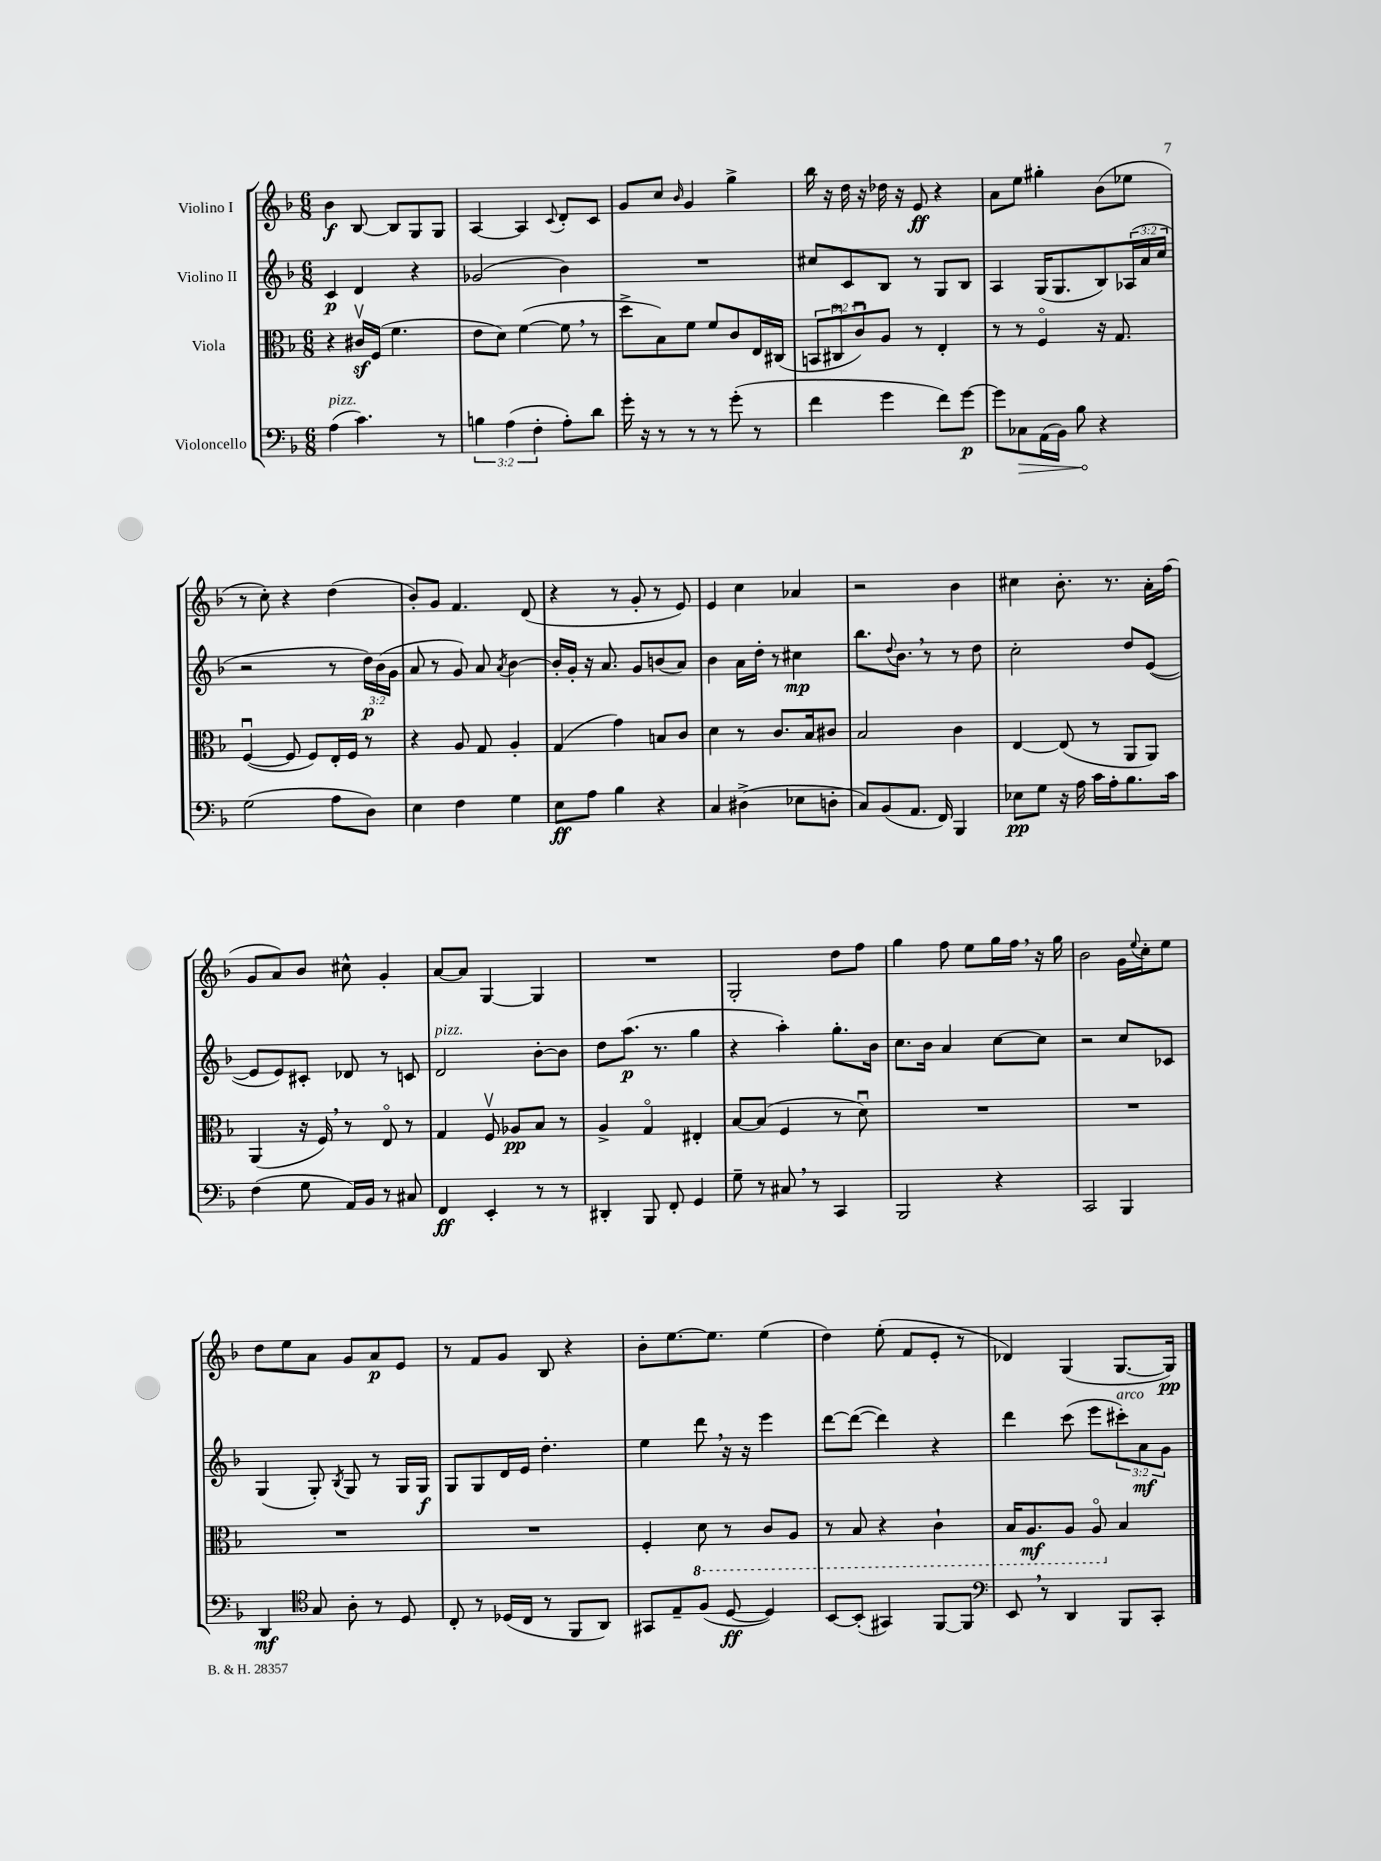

**kern	**kern	**kern	**kern
*staff4	*staff3	*staff2	*staff1
*clefF4	*clefC3	*clefG2	*clefG2
*k[b-]	*k[b-]	*k[b-]	*k[b-]
*M6/8	*M6/8	*M6/8	*M6/8
(4A	4r	4c	4b-
4.c)	16c#v	4d	[8B-
.	(16F	.	.
.	4.f	.	8B-]
.	.	4r	8G
8r	.	.	8G
=	=	=	=
6B	8e	(2g-	[4A
.	8d)	.	.
(6A	.	.	.
.	([4f	.	4A]
6F'	.	.	.
.	.	.	8qqc
8A')	8f]	4b-)	8d'
8d	8r	.	8c
=	=	=	=
16g'	8dd^	2.r	8g
16r	.	.	.
8r	8B-)	.	8cc
.	.	.	16qqb-
8r	8f	.	4g
8r	8f	.	.
(8g'	8c	.	4gg^
8r	16E	.	.
.	(16C#	.	.
=	=	=	=
4f	12BB	8cc#	16bb-
.	.	.	16r
.	12C#u	.	.
.	.	8c	16dd
.	12cu)	.	.
.	.	.	16r
4g	8A	8B-	16dd-
.	.	.	16r
.	8r	8r	8e
8f)	4E'	8G	4r
[8g	.	8B-	.
=	=	=	=
8g]	8r	4A	8a
8C-	8r	.	8ee
(16AA	4Fo	(16G	4gg#'
16BB-)	.	8.G	.
8B-	.	.	.
4r	16r	8B-)	(8b-
.	8.G	.	.
.	.	(24A-	8ee-
.	.	24a	.
.	.	24cc	.
=	=	=	=
(2G	([4Fu	2r	8r
.	.	.	8cc')
.	8F]	.	4r
.	8F)	.	.
8A	16E'	8r	(4dd
.	16F	.	.
8D)	8r	24dd)	.
.	.	(24b-	.
.	.	24g	.
=	=	=	=
4E	4r	8a	8b-')
.	.	8r	8g
4F	8A	8g)	4.f
.	8G	8a	.
.	.	8qa	.
4G	4A'	[4b-	.
.	.	.	(8d
=	=	=	=
8E	(4G	16b-']	4r
.	.	16g'	.
8A	.	16r	.
.	.	8.a	.
4B-	4g)	.	8r
.	.	8g	8g'
4r	8B	(8b	8r
.	8c	8a)	8e)
=	=	=	=
4C	4d	4b-	4e
(4D#^	8r	16a	4cc
.	.	16dd'	.
.	8.c	8r	.
8E-	.	4cc#	4a-
.	16B-	.	.
8D'	8c#	.	.
=	=	=	=
8C)	2B-	8.bb-	2r
(8BB-	.	.	.
.	.	8qqdd	.
.	.	8.b-	.
8.AA	.	.	.
.	.	8r	.
16FF)	.	.	.
4BBB-	4c	8r	4b-
.	.	8dd	.
=	=	=	=
8E-	[4E	2cc'	4cc#
8G	.	.	.
16r	(8E]	.	8.b-'
16A	.	.	.
16c	8r	.	.
16A'	.	.	8.r
8.B-	8AA	8dd	.
.	8AA)	([8e	16a'
16c	.	.	(16ff
=	=	=	=
(4F	(4AA	8e]	8g
.	.	8e)	8a)
8G	16r	8c#'	8b-
.	16F)	.	.
16AA)	8r	8d-	8cc#^^
16BB-	.	.	.
8r	8Eo	8r	4g'
8C#	8r	8c	.
=	=	=	=
4FF	4G	2d	[8a
.	.	.	8a]
4EE'	8Fv	.	[4G
.	8A-	.	.
8r	8B-	[8b-'	4G]
8r	8r	8b-]	.
=	=	=	=
4DD#'	4A^	8dd	2.r
.	.	(8.aa	.
8BBB-	4Go	.	.
.	.	8.r	.
8FF'	.	.	.
4GG	4E#'	4gg	.
=	=	=	=
8G~	[8B-	4r	2G'
8r	(8B-]	.	.
8C#	4F	4aa')	.
8r	.	.	.
4CC	8r	8.gg'	8dd
.	8du)	.	8ff
.	.	16b-	.
=	=	=	=
2BBB-	2.r	8.cc	4gg
.	.	16b-	.
.	.	4a	8ff
.	.	.	8ee
4r	.	[8cc	16gg
.	.	.	16ff
.	.	8cc]	16r
.	.	.	16gg
=	=	=	=
2CC	2.r	2r	2b-
4BBB-	.	8cc	16g
.	.	.	8qqee
.	.	.	16cc'
.	.	8c-	8ee
=	=	=	=
4DD	2.r	(4G	8dd
.	.	.	8ee
*clefC4	*	*	*
8G	.	8G')	8a
.	.	8qB-	.
8A'	.	8G	8g
8r	.	8r	8a
8D	.	16G	8e
.	.	16G	.
=	=	=	=
8C'	2.r	8G	8r
8r	.	8G	8f
(16D-	.	16d	8g
16C	.	16e	.
8r	.	4.dd'	8B-
8FF	.	.	4r
8AA)	.	.	.
=	=	=	=
8GG#	4F'	4ee	8b-'
8E~	.	.	[8.ee
(8F	8D	8ddd	.
.	.	.	8.ee]
[8D	8r	16r	.
.	.	16r	.
4D])	8C	4eee	(4ee
.	8AA	.	.
=	=	=	=
[8BB-	8r	[8ddd	4dd)
(8BB-']	8BB-	(8ddd_	.
4GG#)	4r	4ddd])	(8ee'
.	.	.	8f
[8FF	4C`	4r	8e'
8FF]	.	.	8r
=	=	=	=
*clefF4	*	*	*
8EE	16BB-	4ddd	4d-)
.	8.AA	.	.
8r	.	.	.
4DD	8AA	(8ccc	(4G
.	8AAo	8eee	.
8BBB-	4B-	12ccc#')	[8.G
.	.	12a	.
8CC'	.	.	.
.	.	12g	.
.	.	.	16G])
==	==	==	==
*-	*-	*-	*-
